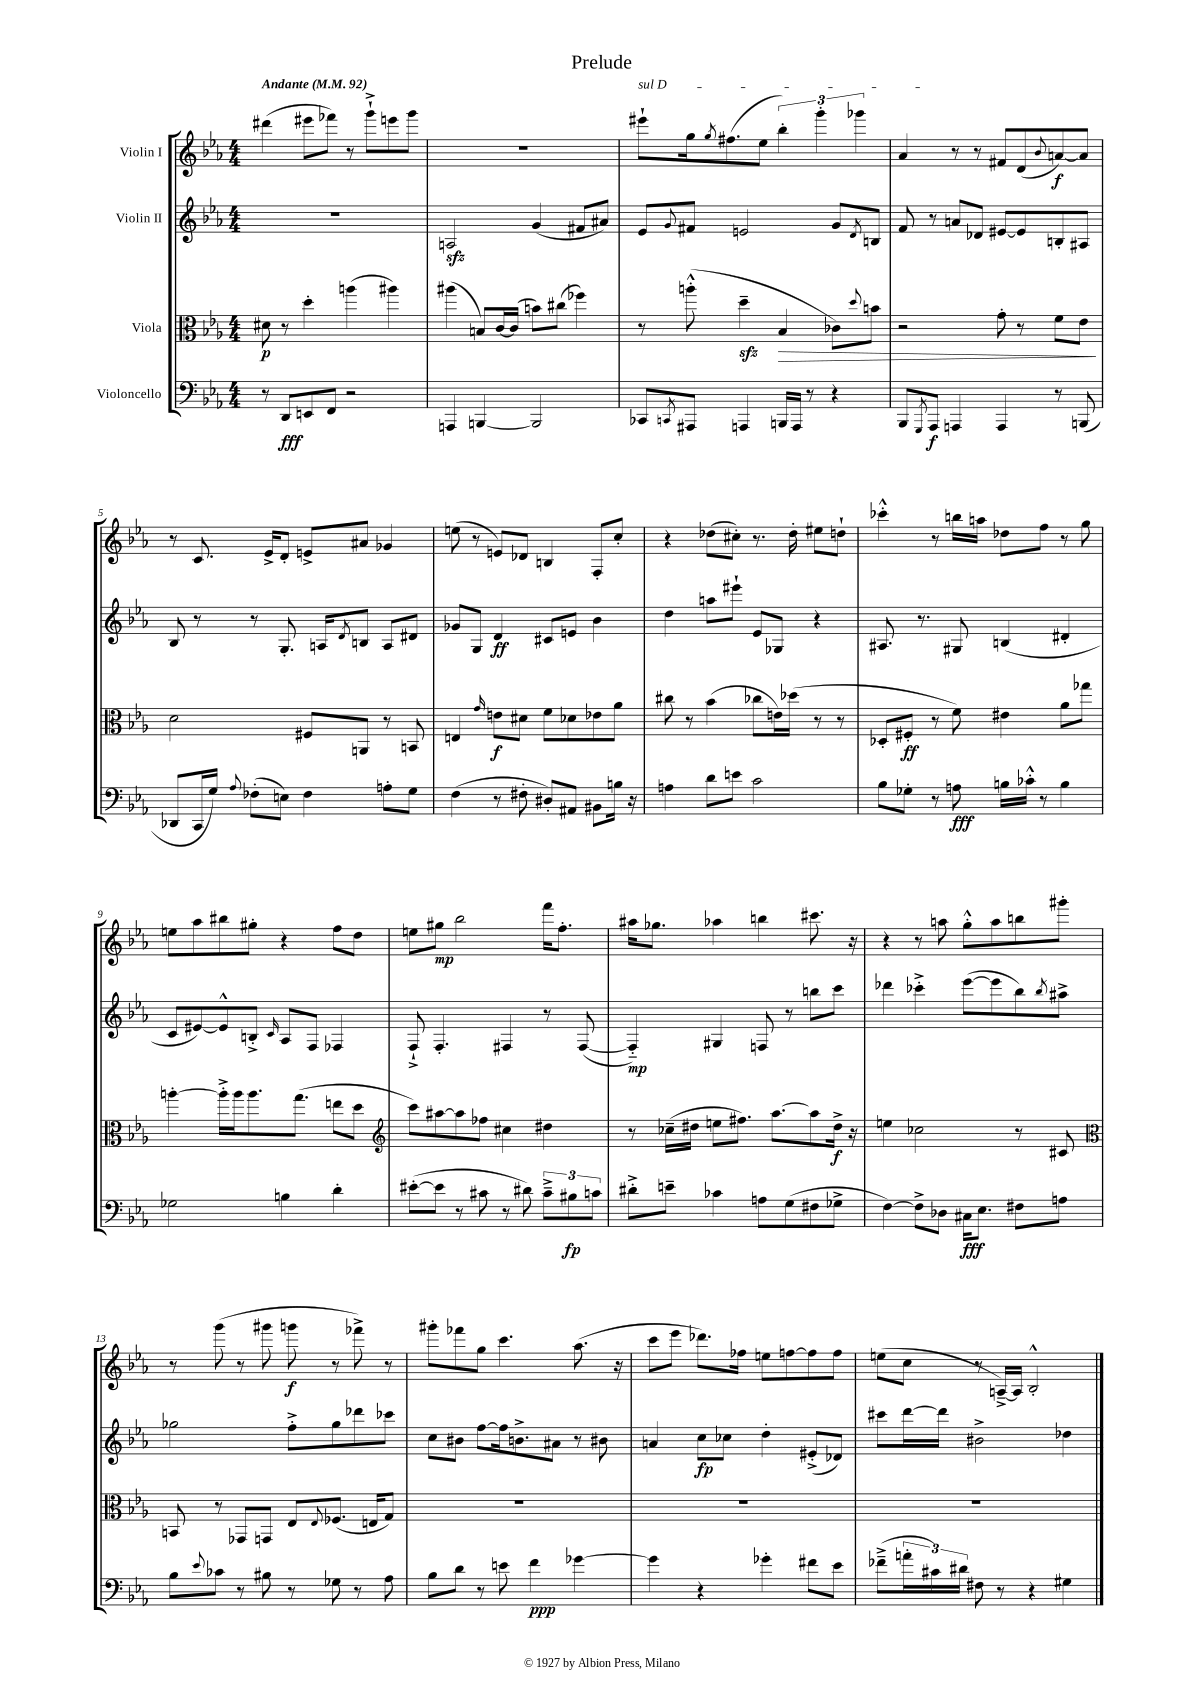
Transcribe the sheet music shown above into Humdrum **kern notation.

**kern	**kern	**kern	**kern
*staff4	*staff3	*staff2	*staff1
*clefF4	*clefC3	*clefG2	*clefG2
*k[b-e-a-]	*k[b-e-a-]	*k[b-e-a-]	*k[b-e-a-]
*M4/4	*M4/4	*M4/4	*M4/4
*MM92	*MM92	*MM92	*MM92
8r	8d#	1r	(4ddd#
8DD	8r	.	.
8EE	4dd'	.	8eee#
8FF	.	.	8fff-)
2r	(4aa	.	8r
.	.	.	8ggg`^
.	4aa#)	.	8eee
.	.	.	8ggg
=	=	=	=
4AAA	(4aa#	2A	1r
[4BBB	8B)	.	.
.	[16c	.	.
.	(16c]	.	.
2BBB]	8b)	(4g	.
.	(8cc#	.	.
.	4ff-)	8f#	.
.	.	8a#)	.
=	=	=	=
8CC-	8r	8e-	8eee#`
8qCC	.	8qqg	.
8AAA#	(8aa'^^	8f#	16gg
.	.	.	8qgg
.	.	.	(8.ff#
4AAA	4dd~	2e	.
.	.	.	8ee-
16BBB	4B-	.	6bb-')
16AAA	.	.	.
8r	.	.	.
.	.	.	6ggg'
4r	8c-)	8g	.
.	.	.	6ggg-
.	8qqdd	8qd	.
.	8b	8B	.
=	=	=	=
8BBB-	2r	8f	4a-
8qGGG	.	.	.
8AAA-	.	8r	.
4AAA	.	8a	8r
.	.	8d-	8r
4AAA	8g'	[8e#	8f#
.	8r	8e#]	(8d
.	.	.	8qqb-
8r	8f	8B'	[8a)
(8BBB	8e-	8A#	8a]
=	=	=	=
8DD-	2d	8B-	8r
16CC	.	8r	8.c
16G)	.	.	.
8qqA-	.	.	.
(8F-'	.	8r	.
.	.	.	16e-^
8E)	.	8.G'	8d'
4F-	8F#	.	8e^
.	.	16A	.
.	.	8qd	.
.	8AA	8B	8a#
8A'	8r	8A	4g-
8G	8BB	8d#	.
=	=	=	=
(4F	4E	8g-	(8ee
.	.	8G	8r
.	16qqg	.	.
8r	8e	4d	8e)
8F#'	8d#	.	8d-
8D#')	8f	8c#	4B
8AA#	8d-	8e	.
8BB#	8e-	4b-	8F'
16B	8a-	.	8cc'
16r	.	.	.
=	=	=	=
4A	8cc#	4dd	4r
.	8r	.	.
8d	(4b-	8aa	(8dd-
8e	.	8eee#`	8cc#')
2c	8cc-	8e-	8.r
.	16e)	8G-	.
.	(16dd-	.	16dd-'
.	8r	4r	8ee#
.	8r	.	8dd`
=	=	=	=
8B-	8D-'	8.A#	4ccc-'^^
8G-'	8F#'	.	.
.	.	8.r	.
8r	8r	.	8r
8A	8f)	8G#	16bb
.	.	.	16aa
16B	4e#	(4B	8dd-
16c-'^^	.	.	.
8r	.	.	8ff
4B	8a-	4d#'	8r
.	8gg-	.	8gg
=	=	=	=
2G-	[4aa'	8c	8ee
.	.	[8e#)	8aa-
.	16aa'^]	8e#^^]	8bb#
.	16aa	.	.
.	8.aa	8B'^	8gg#'
.	.	16qqc	.
4B	.	8A-	4r
.	(8.gg	.	.
.	.	8F	.
4d'	8ee	4F-	8ff
.	8dd	.	8dd
=	=	=	=
*	*clefG2	*	*
([8e#'	8ccc)	8F`^	8ee
8e#]	[8aa#	4.F'	8gg#
8r	8aa#]	.	2bb-
8c#	8ff-	.	.
8r	4cc#	4F#	.
8d#)	.	.	.
12c#~^	4dd#	8r	16fff
.	.	.	8.ff'
12B#	.	.	.
.	.	([8F#	.
12c	.	.	.
=	=	=	=
8d#'^	8r	4F#'~])	16aa#
.	.	.	8.gg-
8e~	(16cc-~	.	.
.	16dd#	.	.
4c-	8ee	4G#	4aa-
.	8.ff#)	.	.
8A	.	8F	4bb
.	[8.aa-	.	.
(8G	.	8r	.
8F#	8aa-]	8bb	8.ccc#
8G-^	16dd#^	8ccc	.
.	16r	.	16r
=	=	=	=
[4F)	4ee	4ddd-	4r
8F^]	2cc-	4ccc-'^	8r
8D-	.	.	8aa
16C#	.	([8eee-	8gg'^^
8.E-	.	.	.
.	.	8eee-]	8aa
8F#	8r	8bb-)	8bb
.	.	8qbb-	.
8A	8c#	8aa#^	8ggg#'
=	=	=	=
*	*clefC3	*	*
8B-	8BB	2gg-	8r
8qqe-	.	.	.
8c-	8r	.	(8ggg
8r	8GG-	.	8r
8B#	8GG	.	8ggg#
8r	8E-	8ff'^	8ggg
.	8qqE-	.	.
8G-	(8.F-	8gg-	8r
8r	.	8ddd-	8fff-^)
.	16E	.	.
8A-	8G)	8ccc-	8r
=	=	=	=
8B-	1r	8cc	8ggg#'
8d	.	8b#	8fff-
8r	.	[8ff	8gg
8e	.	16ff]	4.ccc
.	.	8.b^	.
4f	.	.	.
.	.	8a#	.
[4g-	.	8r	(8.aa-
.	.	8b#	.
.	.	.	16r
=	=	=	=
4g-]	1r	4a	8ccc
.	.	.	8eee-
4r	.	8cc	8.ddd-)
.	.	8cc-	.
.	.	.	16ff-
4g-'	.	4dd'	8ee
.	.	.	[8ff
8f#	.	(8e#'^	8ff]
8e-	.	8d-)	8ff
=	=	=	=
(8f-~^	1r	8ccc#	(8ee
24a'	.	[16ddd	8cc
24c#)	.	.	.
.	.	16ddd]	.
24d#	.	.	.
8F#	.	2b#^	8r
8r	.	.	[16A~^)
.	.	.	16A]
4r	.	.	2B-'^^
4G#	.	4dd-	.
==	==	==	==
*-	*-	*-	*-
